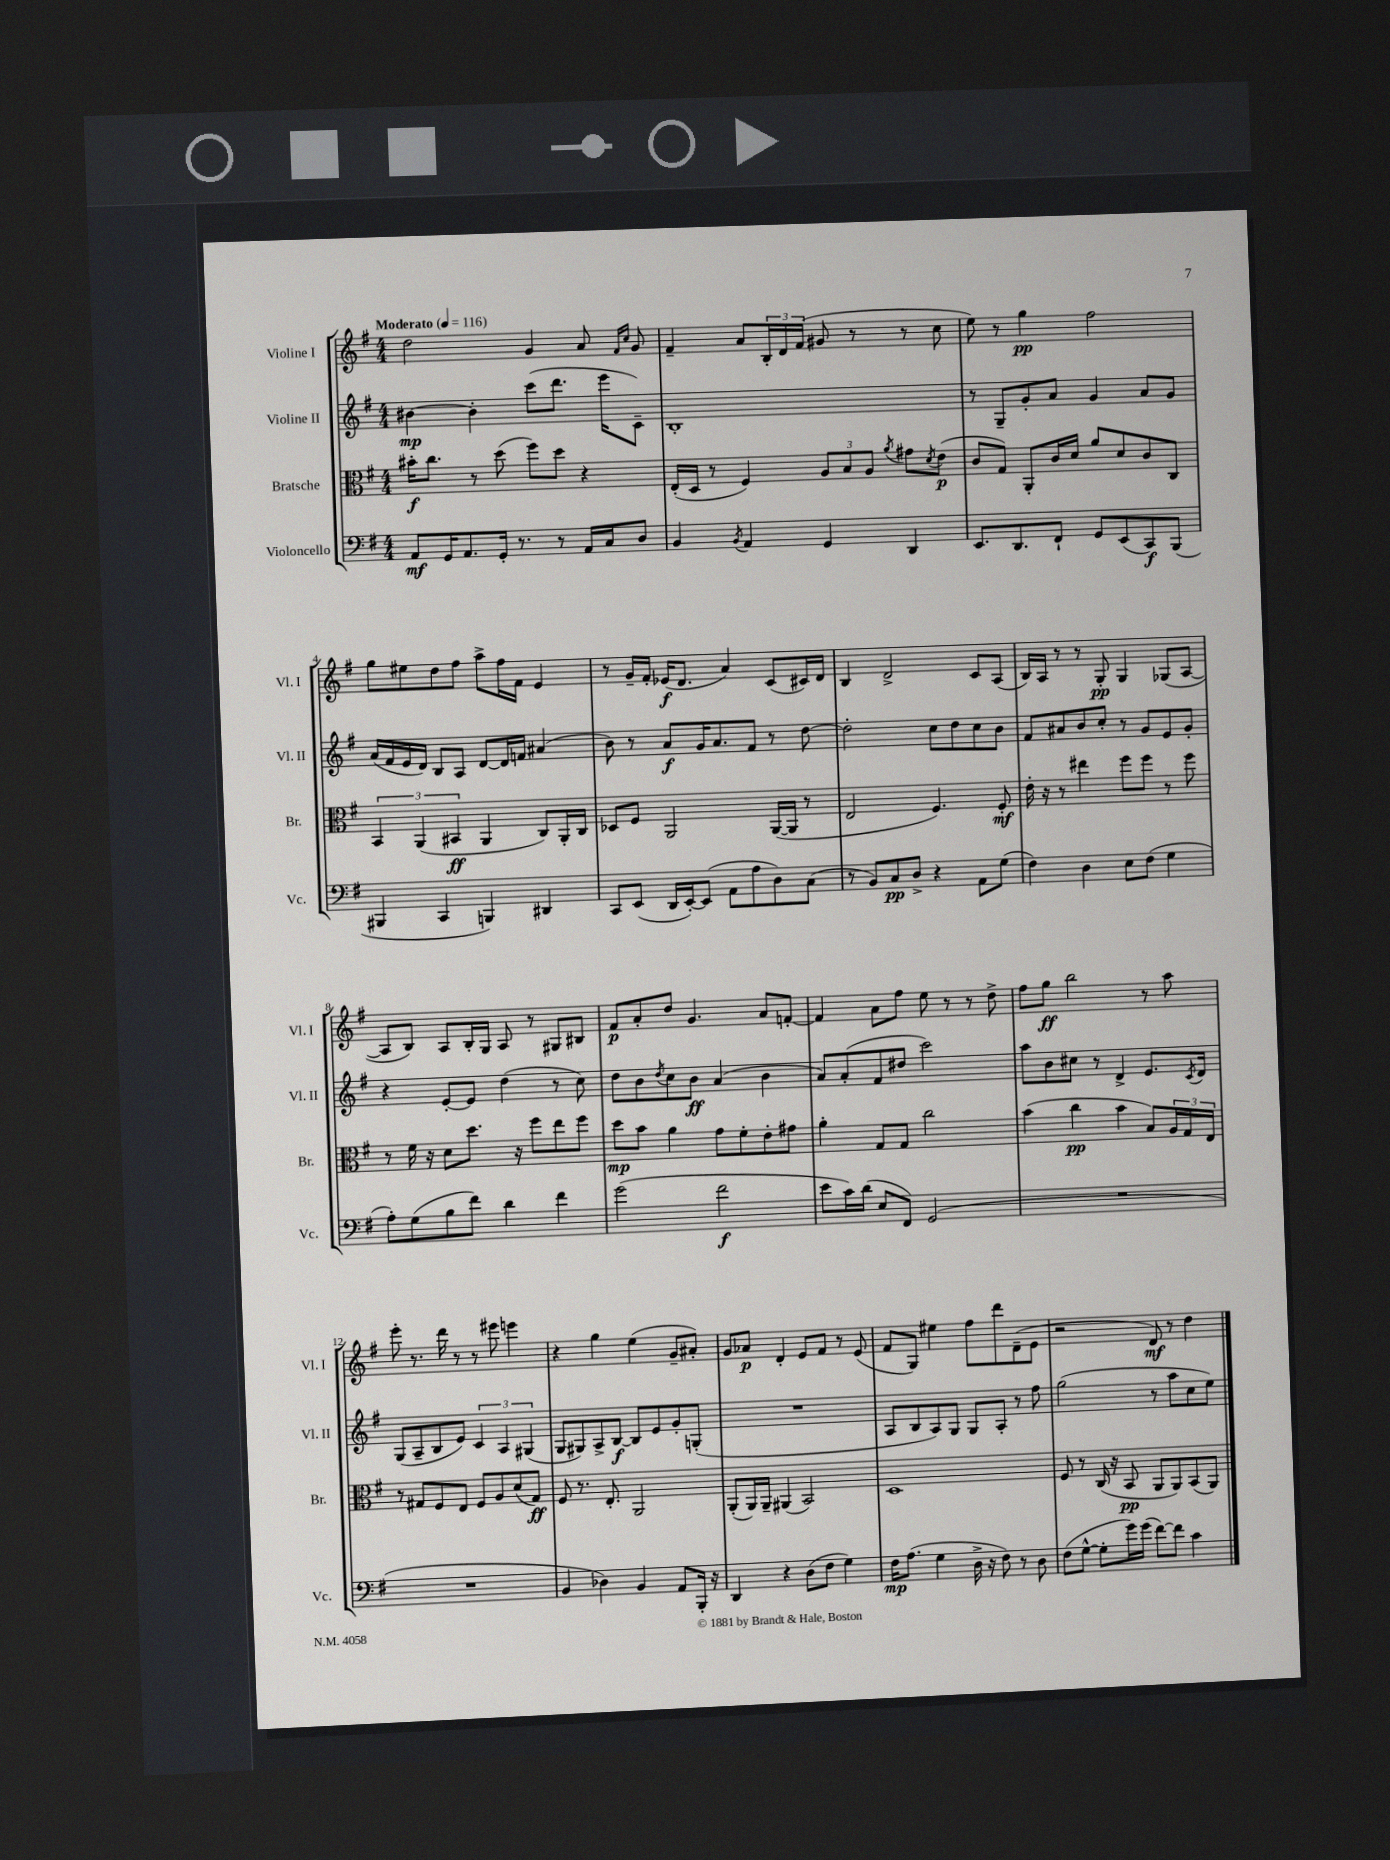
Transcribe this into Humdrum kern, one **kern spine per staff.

**kern	**kern	**kern	**kern
*staff4	*staff3	*staff2	*staff1
*clefF4	*clefC3	*clefG2	*clefG2
*k[f#]	*k[f#]	*k[f#]	*k[f#]
*M4/4	*M4/4	*M4/4	*M4/4
*MM116	*MM116	*MM116	*MM116
8AA	16b#'	[4b#	2dd
.	8.cc	.	.
16GG	.	.	.
8.AA	.	.	.
.	8r	4b#']	.
16GG'	(8dd	.	.
8.r	.	.	.
.	8ff#)	(8ccc	4g
8r	8dd	8.ddd	.
16AA	4r	.	8a
16C	.	16eee	.
.	.	.	16qqf#
.	.	.	16qqcc
8D	.	8c~)	8g
=	=	=	=
4BB	(16E'	1B'	4f#~
.	16D	.	.
.	8r	.	.
8qBB	.	.	.
4AA	4F#)	.	8a
.	.	.	24B'
.	.	.	24d
.	.	.	(24f#
4GG	12A	.	8g#
.	12B	.	.
.	.	.	8r
.	12A	.	.
.	8qa	.	.
4DD	8g#	.	8r
.	8qd	.	.
.	(8e	.	8cc
=	=	=	=
8.EE	8c	8r	8ee)
.	8G)	8G~	8r
8.DD	.	.	.
.	8AA'	8g'	4gg
8FF#`	16c	8a	.
.	16d	.	.
8GG	8a	4g	2ff#
(8EE	8d	.	.
8CC)	8c	8a	.
(8BBB	8C	8g	.
=	=	=	=
4BBB#	6BB	(16a	8gg
.	.	16f#	.
.	.	16e	8ee#
.	(6AA	.	.
.	.	16d)	.
4CC	.	8B	8dd
.	6BB#	.	.
.	.	8A	8ff#
4BBB)	4AA	[8d	8aa^
.	.	16d]	16ff#
.	.	16f	16f#
4DD#	8C)	(4a#	4e
.	16AA'	.	.
.	16C	.	.
=	=	=	=
8CC	8D-	8b)	8r
(8EE	8F#	8r	16g~
.	.	.	16f#'
16DD	2AA	8a	(16e-
[16EE')	.	.	8.d
(8EE]	.	16g	.
.	.	8.a	.
8AA	.	.	4a)
8A	.	8f#	.
8D)	([16AA	8r	(8c
.	16AA]	.	.
(8C	8r	[8dd	16c#)
.	.	.	16d
=	=	=	=
8r	2E	2dd']	4B
8BB)	.	.	.
8C	.	.	2d^
8D^	.	.	.
4r	4.F#)	8cc	.
.	.	8dd	.
8AA	.	8cc	8c
(8G	8F#'	8b	(8A
=	=	=	=
4F#)	16e'	8f#	16B)
.	16r	.	16A
.	8r	8a#	8r
4D	4ee#	8b	8r
.	.	8cc'	8G'
8E	8ff#	8r	4G
(8F#	8ff#	8g	.
4G	8r	8e	(8G-
.	8ff#	8g'	[8A
=	=	=	=
8A')	8r	4r	8A]
(8G	16f#	.	8B)
.	16r	.	.
8B	8d	[8e'	8A
8f#)	8.dd	8e]	16B'
.	.	.	16G
4d	.	(4dd	8A
.	16r	.	.
.	8ff#	.	8r
4f#	8ee	8r	8G#
.	8ff#	8cc)	8B#
=	=	=	=
(2g	8dd	8dd	8f#
.	8b	8b	8a'
.	.	8qdd	.
.	4a	8cc	8dd
.	.	8b	4.g
2f#	8g	(4a	.
.	8f#'	.	.
.	8e'	4b	8a
.	8g#	.	[8f'
=	=	=	=
8e	4a'	8a)	4f]
16c)	.	(8a'	.
(16d	.	.	.
8E	8G	8f#	8a
8FF#)	8G	8dd#	8ff#
(2GG	2cc	2ccc)	8ee
.	.	.	8r
.	.	.	8r
.	.	.	8dd^
=	=	=	=
1r	(4b	8aa	8ff#
.	.	8b	8gg
.	4cc	8cc#	2bb
.	.	8r	.
.	4b	4d^	.
.	8B)	8.e	8r
.	24A	.	8aa
.	24G	.	.
.	.	8qc	.
.	.	16d	.
.	24E	.	.
=	=	=	=
1r	8r	(8G	8eee'
.	8G#	8A~	8.r
.	8F#	8B	.
.	.	.	16ddd
.	8E	8e)	8r
.	8F#	6c	8r
.	8A	.	8eee#
.	.	6A	.
.	(8d	.	4eee
.	.	(6G#	.
.	8G#)	.	.
=	=	=	=
4BB	8F#	8G	4r
.	8.r	8G#)	.
4D-)	.	8A^	4gg
.	8.E'	.	.
.	.	[8B	.
4BB	2AA	8B]	(4ee
.	.	8e	.
8AA	.	8g'	8g~
16BBB'	.	(8G'	8a#')
16r	.	.	.
=	=	=	=
4DD	(8AA'	1r	8g
.	16AA)	.	8a-
.	16AA~	.	.
4r	(4AA#	.	4d'
(8D	2BB)	.	8e
8F#	.	.	8f#
4G)	.	.	8r
.	.	.	(8e
=	=	=	=
16F#	1D	8A	8f#
(8.A	.	.	.
.	.	8B	8G)
4G	.	8A)	4ee#
.	.	8G	.
16D^	.	8G	8ff#
16r	.	.	.
8F#)	.	8A'	8ddd
8r	.	8r	(8d~
8D	.	8ff#	8e
=	=	=	=
(8F#	8F#	(2gg	2r
[8G^^	8r	.	.
8G']	(16C	.	.
.	16r	.	.
16g)	8BB	.	.
(16g	.	.	.
[8f#)	8AA	8r	8d)
8f#]	8AA)	8aa	8r
4c	(8BB	8cc	4dd
.	8AA)	8ee)	.
==	==	==	==
*-	*-	*-	*-
